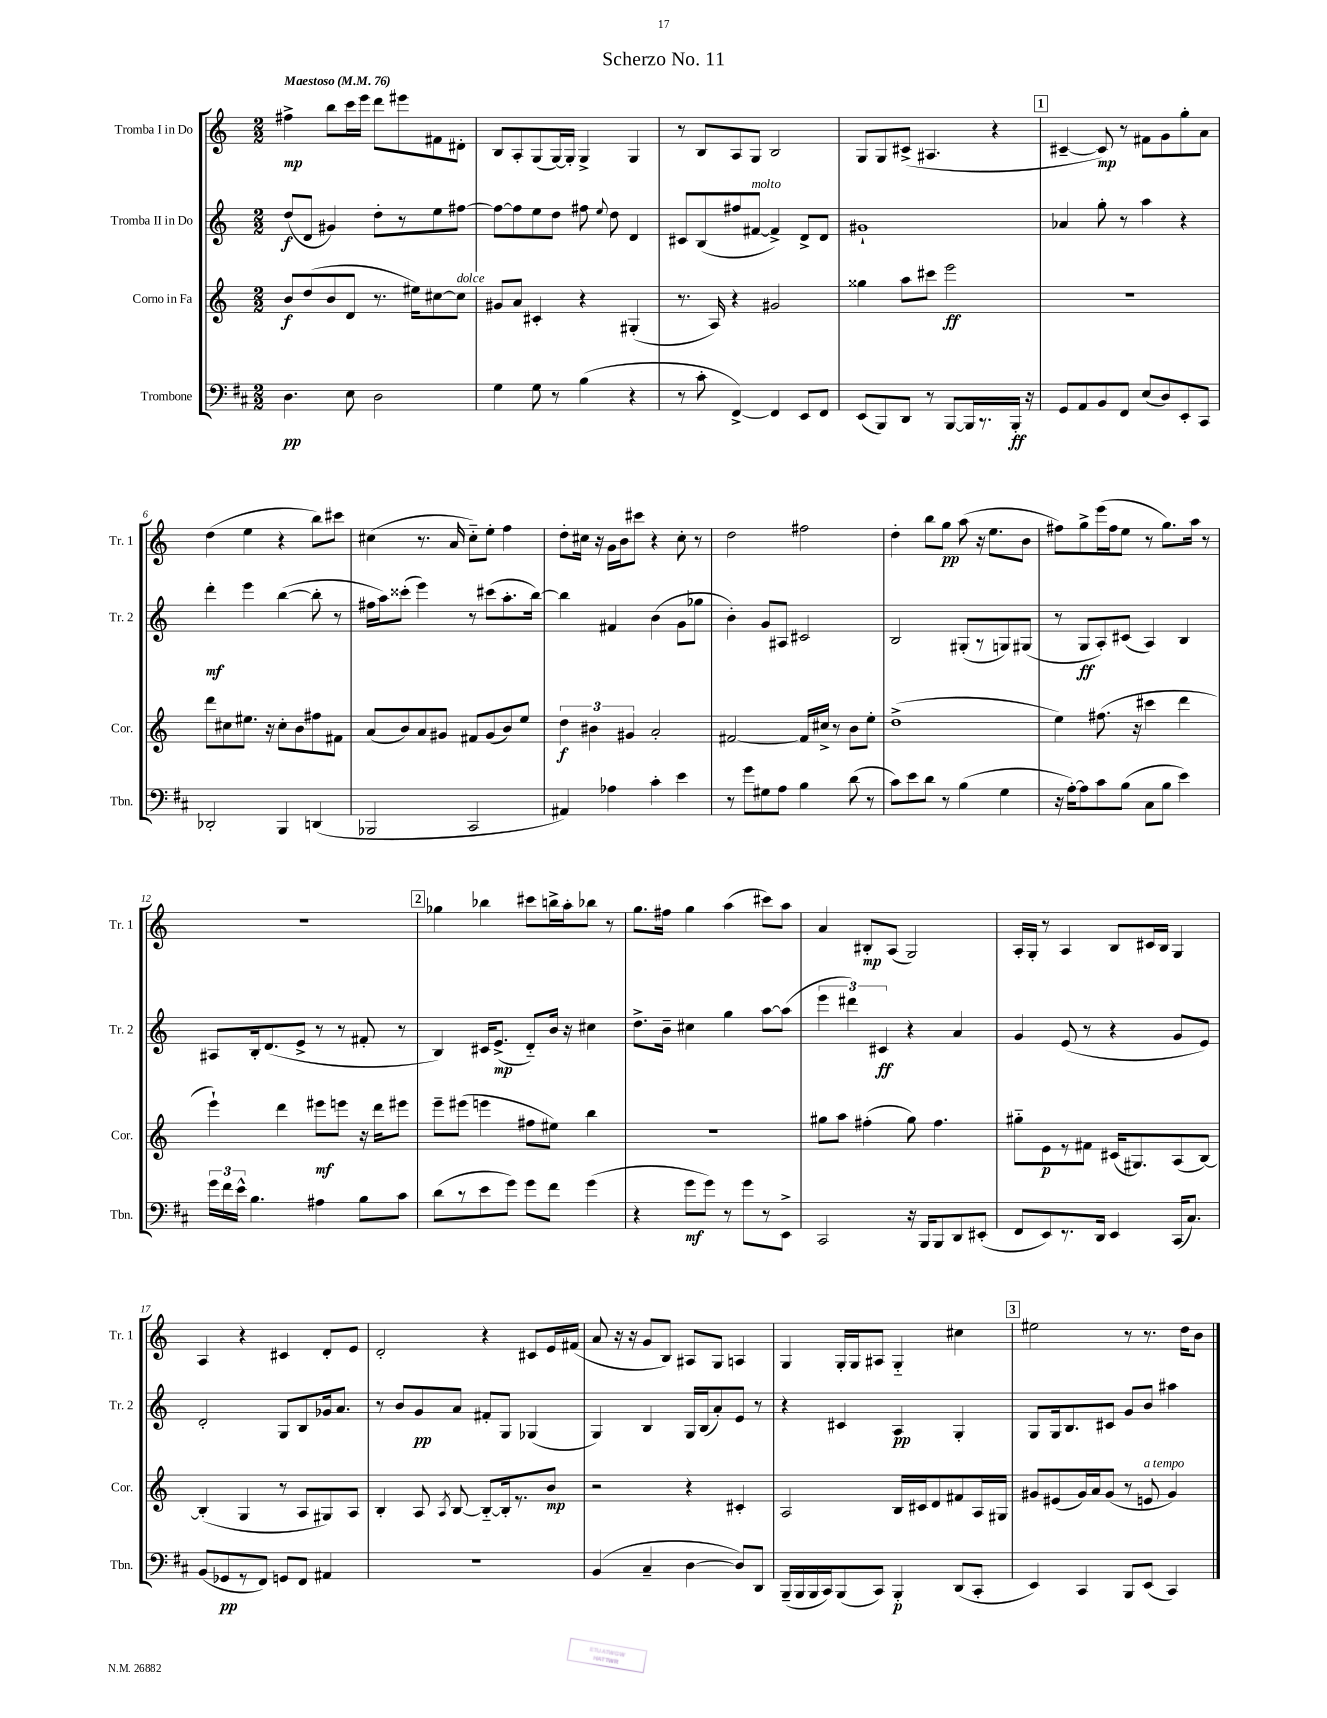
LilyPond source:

\header { title = "Scherzo No. 11" }
<<
\new StaffGroup <<
\new Staff = "s0" \with { instrumentName = "Tromba I in Do" shortInstrumentName = "Tr. 1" } {
    \clef treble \key c \major \numericTimeSignature \time 2/2 \tempo "Maestoso" 4 = 76
    \autoBeamOff fis''4->\mp b''8[ c'''16 e'''16] d'''8[ eis'''8 fis'8 dis'8]-. |
    b8[ a8-. g8( g16~) g16]-. g4-> g4 |
    r8 b8[ a8 g8] b2 |
    g8[ g8 cis'8]->( ais4. r4 |
    \mark \markup { \box "1" } cis'4~-- cis'8\mp) r8 fis'8[ g'8 g''8-. a'8] |
    d''4( e''4 r4 b''8[) cis'''8] |
    cis''4( r8. a'16 cis''8[-_) e''8]-. f''4 |
    d''8[-. cis''16] r16 g'16[ b'16 cis'''8] r4 cis''8-. r8 |
    d''2 fis''2 |
    d''4-. b''8[ g''8]\pp a''8( r16 e''8.[ b'8] |
    fis''8[) g''8-> e'''16( fis''16 e''8] r8 g''8.[) a''16] r8 |
    r1 |
    \mark \markup { \box "2" } ges''4 bes''4 cis'''8[ b''16-> a''16-. bes''8] r8 |
    g''8.[ fis''16] g''4 a''4( cis'''8[) a''8] |
    a'4 bis8[-.\mp a8]( g2) |
    a16[-. g16]-. r8 a4 b8[ cis'16 b16] g4 |
    a4 r4 cis'4 d'8[-. e'8] |
    d'2-. r4 cis'8[ e'16 fis'16]( |
    a'8 r16 r16 g'8[ b8]) ais8[ g8] a4 |
    g4 g16[-. g16 ais8] g4-_ cis''4 |
    \mark \markup { \box "3" } eis''2 r8 r8. d''16[ b'8] \bar "|." |
}
\new Staff = "s1" \with { instrumentName = "Tromba II in Do" shortInstrumentName = "Tr. 2" } {
    \clef treble \key c \major \numericTimeSignature \time 2/2
    \autoBeamOff d''8[\f( d'8] gis'4) d''8[-. r8 e''8 fis''8]~ |
    fis''8[~ fis''8 e''8 d''8] fis''8 \appoggiatura { e''8 } d''8 d'4 |
    cis'8[ b8( fis''8 fis'8]~^\markup { \italic "molto" } fis'4->) d'8[-> d'8] |
    gis'1-! |
    \mark \markup { \box "1" } aes'4 g''8-. r8 a''4 r4 |
    d'''4-.\mf e'''4 b''4~( b''8-. r8 |
    fis''16[ a''16) cisis'''8]-.( e'''4) r8 cis'''8[( a''8.-. b''16]~) |
    b''4 fis'4 b'4( g'8[ ges''8] |
    b'4-.) g'8[ ais8] cis'2 |
    b2 gis8[-.( r8 g8) gis8]( |
    r8 g8[\ff a8-.) cis'8]( a4) b4 |
    ais8[ b16-. d'8.( e'8]-> r8 r8 fis'8-. r8 |
    \mark \markup { \box "2" } b4) cis'16[ e'8.]->\mp( d'8[-_) b'16] r16 cis''4 |
    d''8.[-> b'16]-- cis''4 g''4 a''8[~ a''8]( |
    \tuplet 3/2 { e'''4 dis'''4) cis'4\ff } r4 a'4 |
    g'4 e'8( r8 r4 g'8[ e'8]) |
    d'2-. g8[ b8 ges'16 a'8.] |
    r8 b'8[ g'8\pp a'8] fis'8[-. g8] ges4( |
    g4) b4 g16[ b16( a'8-.) e'8] r8 |
    r4 cis'4 a4\pp g4-. |
    \mark \markup { \box "3" } g8[ g16 b8. cis'8] g'8[ b'8] ais''4 \bar "|." |
}
\new Staff = "s2" \with { instrumentName = "Corno in Fa" shortInstrumentName = "Cor." } {
    \clef treble \key c \major \numericTimeSignature \time 2/2
    \autoBeamOff b'8[\f d''8( b'8 d'8] r8. eis''16[) cis''8~ cis''8]^\markup { \italic "dolce" } |
    gis'8[ a'8] cis'4-. r4 gis4-.( |
    r8. a16) r4 gis'2 |
    gisis''4 a''8[ cis'''8] e'''2\ff |
    \mark \markup { \box "1" } R1 |
    d'''8[ cis''8 eis''8.] r16 cis''8[-. b'8 fis''8 fis'8] |
    a'8[( b'8) a'8 gis'8] fis'8[ gis'8( b'8) e''8] |
    \tuplet 3/2 { d''4\f bis'4 gis'4 } a'2-. |
    fis'2~ fis'16[ cis''16]-> r8 b'8[ e''8]-. |
    d''1->( |
    e''4) fis''8.( r16 cis'''4 d'''4 |
    e'''4-!) d'''4 eis'''8[\mf e'''8] r16 d'''16[ eis'''8] |
    \mark \markup { \box "2" } e'''8[-- eis'''8]( e'''4 fis''8[ eis''8]) b''4 |
    R1 |
    gis''8[ a''8] fis''4-.( gis''8) fis''4. |
    gis''8[-_ e'8\p r8 fis'8] cis'16[( gis8.) a8( b8]~) |
    b4-.( g4 r8 a8[ gis8) a8] |
    b4-. a8 \acciaccatura { a8 } b8~ b8[~-_ b16-. r8. b'8]\mp |
    r2 r4 cis'4-. |
    a2 b16[ cis'16 d'8 fis'8 a16 gis16] |
    \mark \markup { \box "3" } gis'8[ eis'8( gis'16) a'16 gis'8]( r8 e'8^\markup { \italic "a tempo" } gis'4) \bar "|." |
}
\new Staff = "s3" \with { instrumentName = "Trombone" shortInstrumentName = "Tbn." } {
    \clef bass \key d \major \numericTimeSignature \time 2/2
    \autoBeamOff d4.\pp e8 d2 |
    g4 g8 r8 b4( r4 |
    r8 cis'8-. fis,4~->) fis,4 e,8[ fis,8] |
    e,8[( b,,8) d,8] r8 b,,8[~ b,,16 r8. b,,16]-.\ff r16 |
    \mark \markup { \box "1" } g,8[ a,8 b,8 fis,8] e8[( d8) e,8-. cis,8] |
    des,2-. b,,4 d,4( |
    bes,,2 cis,2 |
    ais,4) aes4 cis'4-. e'4 |
    r8 g'8[ gis8 a8] b4 d'8( r8 |
    cis'8[) e'8 d'8] r8 b4( g4 |
    r16 a16[~-.) a8 cis'8 b8]( cis8[ b8] e'4) |
    \tuplet 3/2 { g'16[ fis'16 e'16]-^ } b4. ais4 b8[ cis'8] |
    \mark \markup { \box "2" } d'8[( r8 e'8 g'8]) g'8[ fis'8] g'4( |
    r4 g'8[\mf g'8]) r8 g'8[ r8 e,8]-> |
    cis,2 r16 b,,16[ b,,8 d,8 eis,8]-.( |
    fis,8[ e,8) r8. d,16] e,4 cis,16[( cis8.]) |
    b,8[( ges,8\pp r8 fis,8]) g,8[ fis,8] ais,4 |
    R1 |
    b,4( cis4-- d4~ d8[) d,8] |
    b,,16[--( b,,16 b,,16 cis,16) b,,8( cis,8]) b,,4-.\p d,8[( cis,8]-. |
    \mark \markup { \box "3" } e,4) cis,4 b,,8[ e,8]( cis,4) \bar "|." |
}
>>
>>
